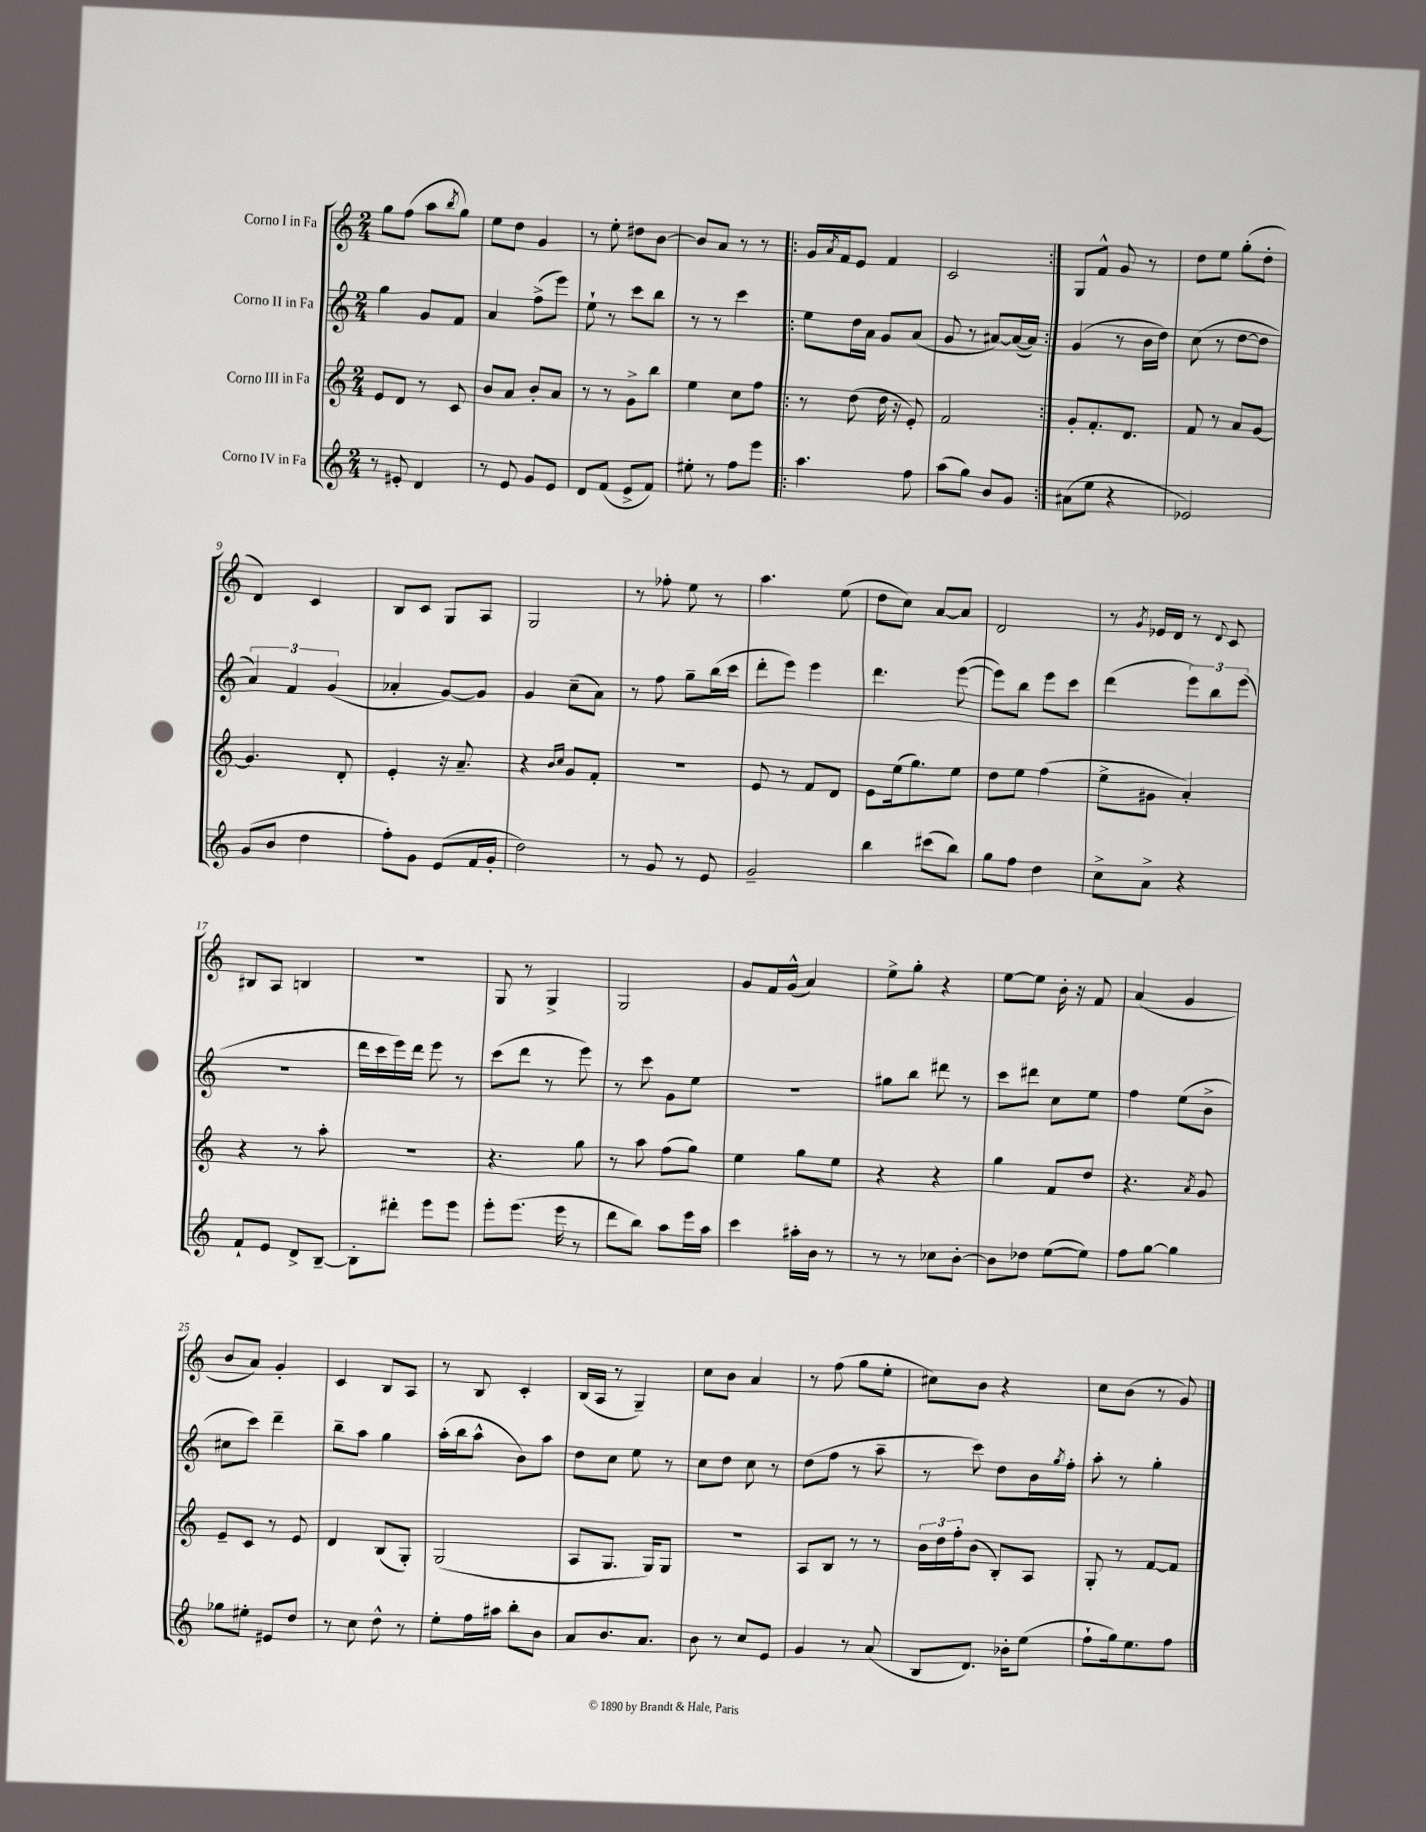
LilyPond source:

<<
\new StaffGroup <<
\new Staff = "s0" \with { instrumentName = "Corno I in Fa" } {
    \clef treble \key c \major \numericTimeSignature \time 2/4
    g''8 f''8( a''8 \acciaccatura { b''8 } g''8) |
    e''8 d''8 g'4 |
    r8 e''8-. dis''8 b'8~ |
    b'8 a'8 r8 r8 |
    \repeat volta 2 { g'16 \acciaccatura { a'8 } f'16 e'8 f'4 |
    c'2 | }
    g8 f'8-^ g'8 r8 |
    d''8 e''8 g''8-.( d''8-. |
    d'4) c'4 |
    b8 c'8 g8 a8 |
    g2 |
    r8 fes''8-. e''8 r8 |
    a''4. e''8( |
    d''8 c''8) a'8~ a'8 |
    d'2 |
    r8 \acciaccatura { g'8 } ees'16 d'16 r8 \appoggiatura { d'8 } c'8 |
    bis8 a8 b4 |
    R2 |
    g8 r8 g4-> |
    g2 |
    g'8 f'16 g'16-^( a'4) |
    e''8-> g''8-. r4 |
    e''8~ e''8 b'16-. r16 f'8 |
    a'4( g'4 |
    b'8 a'8) g'4-. |
    c'4 b8 a8 |
    r8 b8 c'4-. |
    b16( a16 r8 g4--) |
    c''8 b'8 a'4 |
    r8 f''8( g''8 e''8-. |
    cis''8) b'8 r4 |
    c''8 b'8( r8 g'8) \bar "|." |
}
\new Staff = "s1" \with { instrumentName = "Corno II in Fa" } {
    \clef treble \key c \major \numericTimeSignature \time 2/4
    g''4 g'8 f'8 |
    a'4 f''8->( e'''8) |
    e''8-! r8 c'''8 b''8 |
    r8 r8 c'''4 |
    \repeat volta 2 { e''8 d''16 a'16 g'8 a'8( |
    g'8 r8 ais'8~) ais'16~( ais'16) | }
    g'4( r8 b'16 d''16) |
    c''8( r8 d''8~ d''8 |
    \tuplet 3/2 { a'4) f'4 g'4( } |
    aes'4-. g'8~) g'8 |
    g'4 c''8--( a'8) |
    r8 f''8 g''8-- b''16( c'''16 |
    d'''8-. e'''8) e'''4 |
    d'''4. e'''8~( |
    e'''8) b''8 e'''8 c'''8 |
    d'''4( \tuplet 3/2 { e'''8) b''8 e'''8( } |
    r2 |
    d'''16 c'''16 e'''16) d'''16 e'''8 r8 |
    c'''8( d'''8 r8 e'''8) |
    r8 c'''8 g'8 e''8 |
    r2 |
    gis''8 b''8 dis'''8 r8 |
    c'''8 dis'''8 c''8 e''8 |
    f''4 e''8( b'8-> |
    cis''8 c'''8) d'''4-- |
    b''8-- a''8 g''4 |
    a''16-.( b''16 a''8-^ b'8) a''8 |
    d''8 c''8 e''8 r8 |
    c''8 d''8 c''8 r8 |
    d''8( f''8 r8 a''8-- |
    r8 c'''8) d''8 b'16 \acciaccatura { g''8 } f''16-. |
    a''8-. r8 g''4-. \bar "|." |
}
\new Staff = "s2" \with { instrumentName = "Corno III in Fa" } {
    \clef treble \key c \major \numericTimeSignature \time 2/4
    e'8 d'8 r8 c'8 |
    b'8 a'8 b'8-. a'8 |
    r8 r8 g'8-> b''8 |
    e''4 c''8 f''8 |
    \repeat volta 2 { r8 d''8( d''16 r16 e'8-.) |
    f'2 | }
    g'8-. f'8.-. d'8. |
    f'8 r8 a'8 g'8~ |
    g'4. d'8-. |
    e'4-. r16 a'8.-- |
    r4 \grace { b'16 c''16 } g'8 f'8-. |
    r2 |
    e'8 r8 f'8 d'8 |
    e'8 e''16( g''8.) e''8 |
    d''8 e''8 f''4( |
    e''8-> gis'8 a'4-.) |
    r4 r8 a''8-. |
    r2 |
    r4. g''8 |
    r8 a''8 f''8( g''8) |
    e''4 g''8 e''8 |
    r4 r4 |
    g''4 f'8 d''8 |
    r4. \acciaccatura { a'8 } g'8 |
    e'8-- c'8 r8 e'8 |
    d'4 b8( g8-.) |
    g2( |
    a8 g8. g16) g8 |
    r2 |
    a8 b8 r8 r8 |
    \tuplet 3/2 { b'16 d''16 f''16-. } b'8( b8-.) a8 |
    g8-. r8 f'8~ f'8 \bar "|." |
}
\new Staff = "s3" \with { instrumentName = "Corno IV in Fa" } {
    \clef treble \key c \major \numericTimeSignature \time 2/4
    r8 eis'8-. d'4 |
    r8 e'8 g'8 e'8 |
    d'8 f'8( e'8-> f'8) |
    eis''8-. r8 f''8 e'''8 |
    \repeat volta 2 { a''4. f''8 |
    a''8( g''8) b'8 g'8 | }
    ais'8( e''8 r4 |
    ees'2) |
    g'8( b'8 d''4 |
    f''8-.) g'8 e'8( f'16 g'16-. |
    d''2) |
    r8 g'8 r8 e'8 |
    g'2-- |
    b''4 cis'''8( b''8) |
    g''8 f''8 d''4 |
    c''8-> a'8-> r4 |
    f'8-! e'8 d'8-> b8~-- |
    b8-. dis'''8-. e'''8 e'''8 |
    e'''8-. e'''8.( e'''16 r8 |
    d'''8 b''8) a''8 e'''16 a''16 |
    c'''4 ais''16-. b'16 r8 |
    r8 r8 ces''8 b'8~-. |
    b'8 des''8 e''8~( e''8) |
    f''8 g''8~ g''4 |
    ges''8 eis''8-. eis'8 d''8 |
    r8 c''8 d''8-^ r8 |
    e''8-. f''16 ais''16 b''8-. b'8 |
    a'8 b'8. a'8. |
    b'8 r8 c''8 e'8 |
    g'4 r8 a'8( |
    b8 d'8.) bes'16-. e''8( |
    f''8-! g''16) e''8. f''8 \bar "|." |
}
>>
>>
